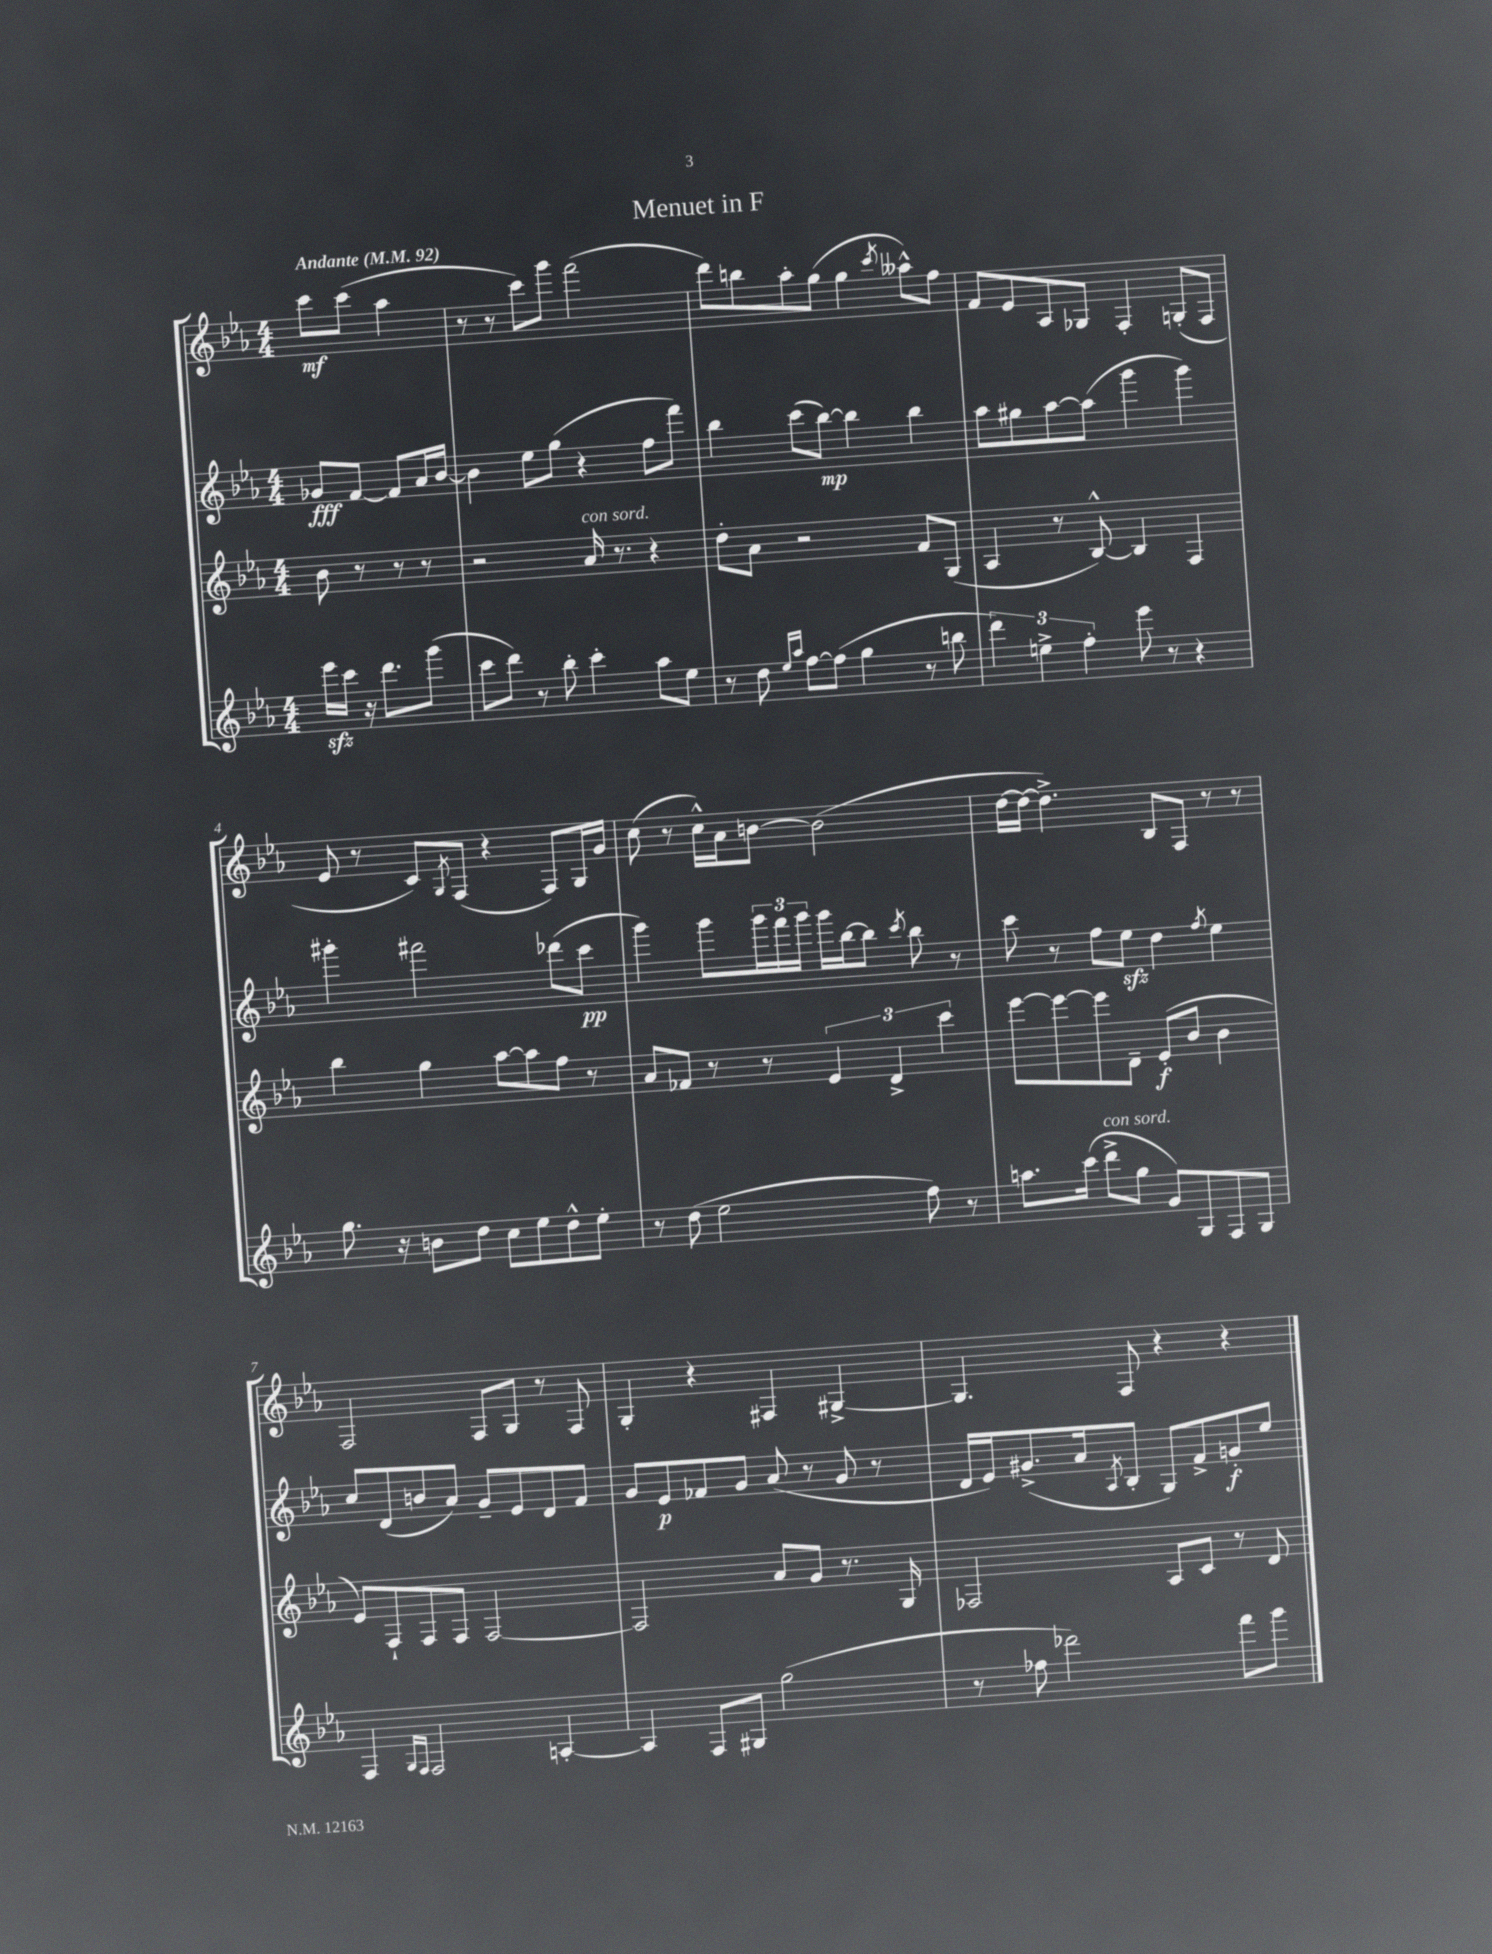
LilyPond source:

\header { title = "Menuet in F" }
<<
\new StaffGroup <<
\new Staff = "s0" {
    \clef treble \key ees \major \numericTimeSignature \time 4/4 \partial 2 \tempo "Andante" 4 = 92
    c'''8\mf c'''8( aes''4 |
    r8 r8 c'''8) g'''8 f'''2( |
    d'''8) b''8 aes''8-. g''8( g''4 \acciaccatura { c'''8 } aeses''8-^) f''8 |
    f'8 ees'8 aes8 ges8 f4-. g8-.( f8 |
    ees'8 r8 c'8) \acciaccatura { g8 } f8( r4 f8) g16 g'16 |
    c''8( r8 c''16-^) aes'16 b'8~ b'2( |
    d''16~ d''16~ d''4.->) bes8 f8 r8 r8 |
    f2 f8 g8 r8 f8 |
    g4-. r4 fis4 gis4~-> |
    gis4. f8 r4 r4 \bar "|." |
}
\new Staff = "s1" {
    \clef treble \key ees \major \numericTimeSignature \time 4/4 \partial 2
    ges'8\fff f'8~ f'8 aes'16 bes'16~ |
    bes'4 ees''8 g''8( r4 f''8 f'''8) |
    bes''4 c'''8( bes''8~\mp) bes''4 bes''4 |
    aes''8 gis''8 aes''8~ aes''8( g'''4 g'''4) |
    gis'''4-. fis'''2 des'''8( c'''8\pp |
    g'''4) g'''8 \tuplet 3/2 { g'''16 f'''16 g'''16 } g'''16 bes''16~ bes''8 \acciaccatura { c'''8 } bes''8 r8 |
    c'''8 r8 f''8 ees''8\sfz d''4 \acciaccatura { f''8 } ees''4 |
    c''8 d'8( b'8 aes'8) g'8-- ees'8 d'8 f'8 |
    g'8 ees'8\p fes'8 g'8 aes'8( r8 g'8 r8 |
    d'16 ees'16) gis'8.->( aes'16 \acciaccatura { aes8 } bes8-. g8) f'8-> g'8-.\f ees''8 \bar "|." |
}
\new Staff = "s2" {
    \clef treble \key ees \major \numericTimeSignature \time 4/4 \partial 2
    bes'8 r8 r8 r8 |
    r2 aes'16^\markup { \italic "con sord." } r8. r4 |
    d''8-. aes'8 r2 f'8 g8( |
    aes4 r8 bes8~-^) bes4 f4 |
    bes''4 g''4 aes''8~ aes''8 f''8 r8 |
    aes'8 fes'8 r8 r8 \tuplet 3/2 { ees'4 d'4-> c'''4 } |
    ees'''8~ ees'''8~ ees'''8 d'8-- ees'8-.\f( bes'8 bes'4 |
    ees'8) f8-! f8 f8 f2~ |
    f2 aes'8 g'8 r8. g16 |
    fes2 aes8 c'8 r8 d'8 \bar "|." |
}
\new Staff = "s3" {
    \clef treble \key ees \major \numericTimeSignature \time 4/4 \partial 2
    ees'''16\sfz c'''16 r16 d'''8. g'''8( |
    c'''8 d'''8) r8 bes''8-. c'''4-. aes''8 ees''8 |
    r8 d''8 \grace { ees''16 aes''16 } f''8~ f''8( g''4 r8 b''8 |
    \tuplet 3/2 { d'''4) e''4-> f''4-. } ees'''8 r8 r4 |
    g''8. r16 b'8 d''8 c''8 ees''8 d''8-^ ees''8-. |
    r8 d''8( ees''2 f''8) r8 |
    a''8. c'''16( d'''8->^\markup { \italic "con sord." } g''8 g'8) g8 f8 g8 |
    f4 \grace { g16 f16 } f2 a4~-. |
    a4 f8 gis8 g''2( |
    r8 fes''8 des'''2) f'''8 g'''8 \bar "|." |
}
>>
>>
